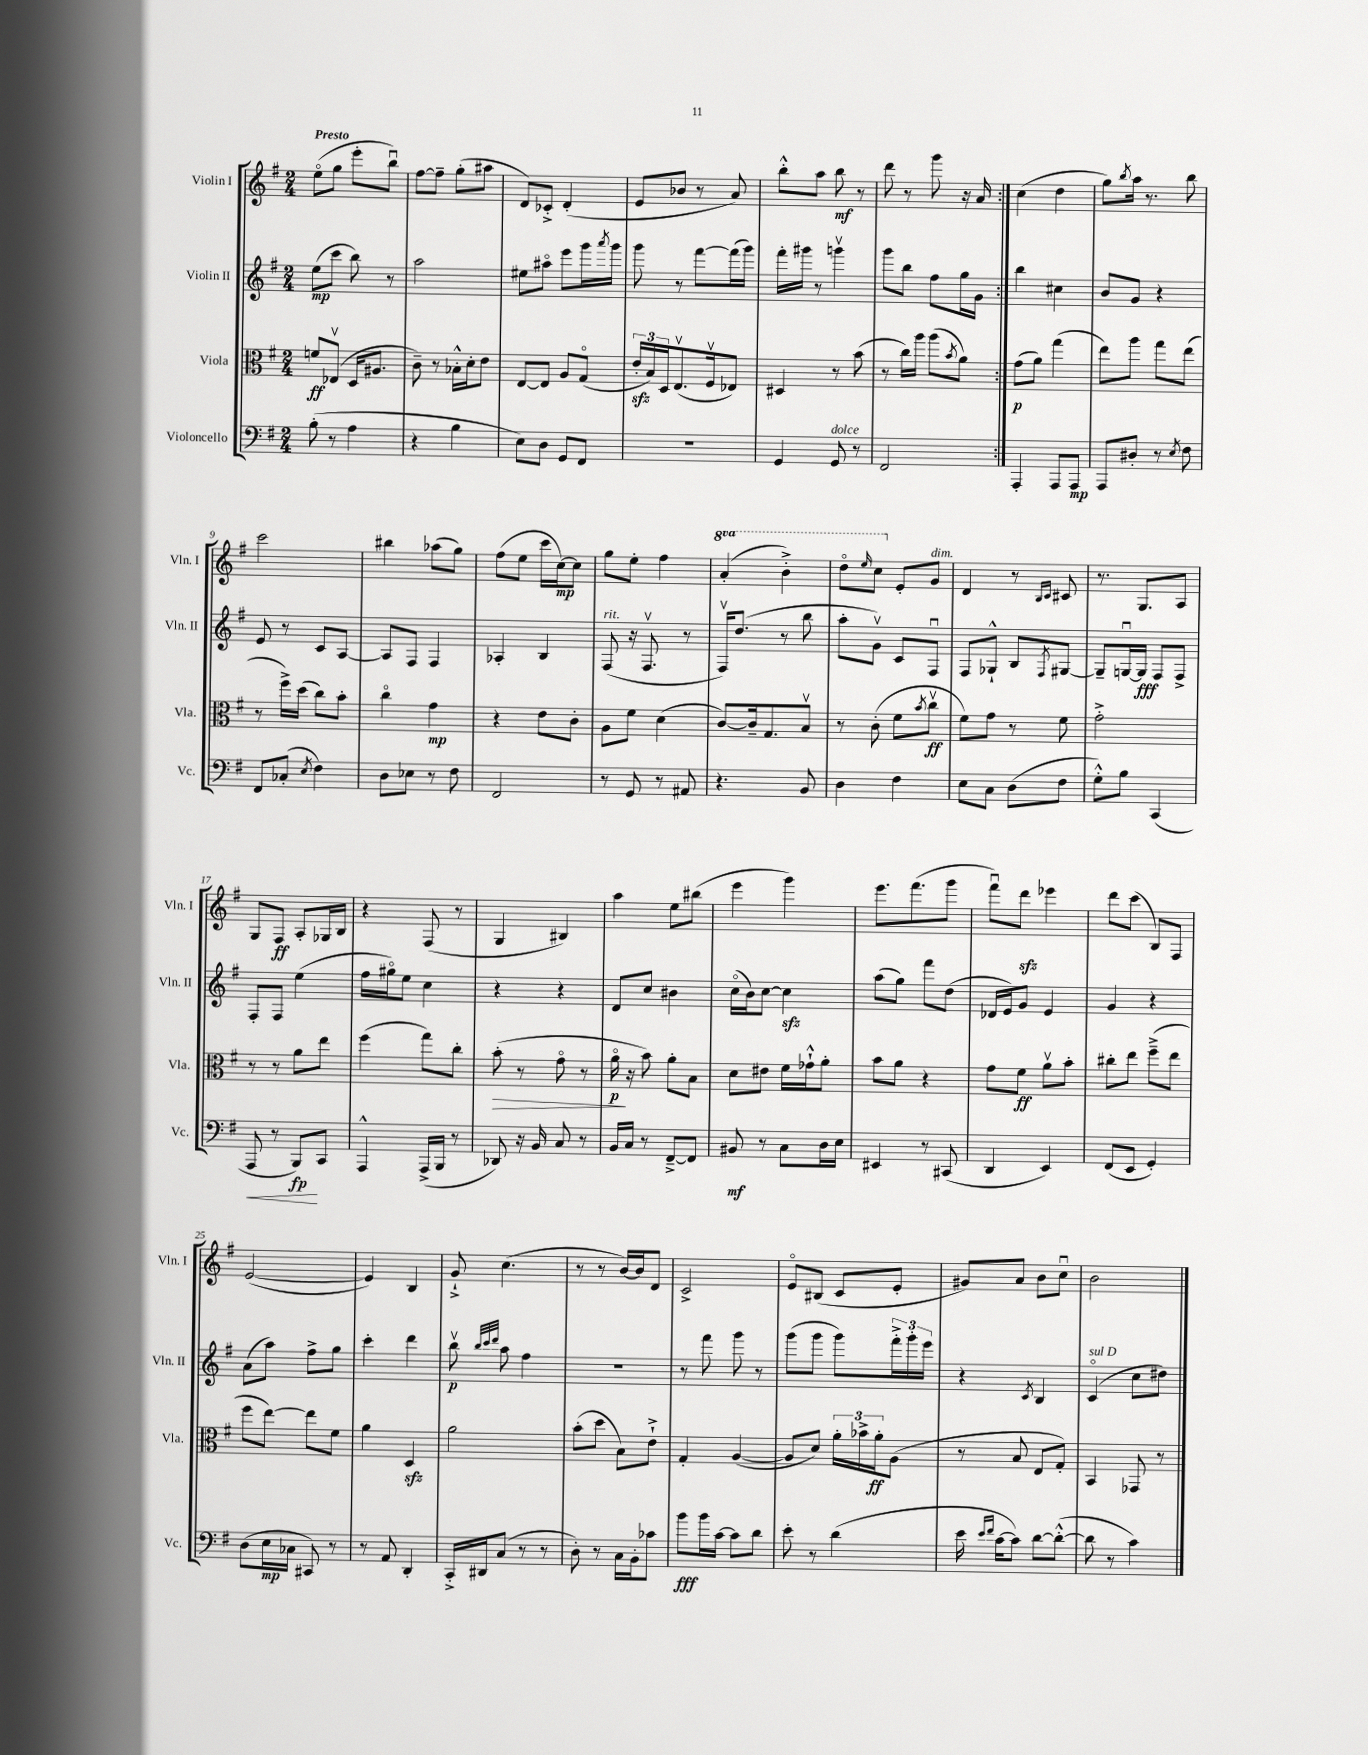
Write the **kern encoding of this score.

**kern	**kern	**kern	**kern
*staff4	*staff3	*staff2	*staff1
*clefF4	*clefC3	*clefG2	*clefG2
*k[f#]	*k[f#]	*k[f#]	*k[f#]
*M2/4	*M2/4	*M2/4	*M2/4
(8B'	8f	(8ee	(8eeo
8r	(8E-v	8ccc	8gg
4A	16D	8bb)	8eee'
.	8.A#	.	.
.	.	8r	8bbu)
=	=	=	=
4r	8c~)	2aa	[8ff#
.	8r	.	8ff#~]
4B	16B-'^^	.	(8gg'
.	16d'	.	.
.	8e	.	8aa#
=	=	=	=
8E)	[8E	8ee#	8d)
8D	8E]	8aa#o	8c-'^
8GG	8A	8eee	(4d'
8FF#	(8Go	16ggg	.
.	.	8qaaa	.
.	.	16ggg	.
=	=	=	=
2r	24e'	8ggg	8e
.	24B)	.	.
.	24D	.	.
.	(8.Ev	8r	8b-
.	.	[8fff#	8r
.	16F#v	.	.
.	8E-)	(16fff#]	8a)
.	.	16ggg)	.
=	=	=	=
4GG	4D#	16fff#'	8bb'^^
.	.	16ggg#	.
.	.	8r	8aa
8GG	8r	4gggv	8bb
8r	(8b	.	8r
=	=	=	=
2FF#	8r	8ggg	8ddd
.	16cc)	8bb	8r
.	16aa	.	.
.	(8aa	8ff#	8ggg
.	8qb	.	.
.	8a)	16gg	16r
.	.	16g	16a
=:|!	=:|!	=:|!	=:|!
4AAA'	(8g	4bb	(4cc
.	8a)	.	.
8AAA	(4gg	4cc#	4dd
8AAA	.	.	.
=	=	=	=
8AAA	8ee)	8b	8gg)
.	.	.	8qbb
8D#'	8aa	8g	16aa
.	.	.	8.r
8r	8gg	4r	.
8qE	.	.	.
8F#	(8ee	.	8bb
=	=	=	=
8FF#	8r	8e	2ccc
(8C-'	16ff#^)	8r	.
.	(16dd	.	.
8qE	.	.	.
4F#)	8cc)	8c	.
.	8b'	[8A	.
=	=	=	=
8D	4cco	8A]	4bb#
8E-	.	8F#	.
8r	4g	4F#	(8aa-
8F#	.	.	8gg)
=	=	=	=
2FF#	4r	4A-'	(8ff#
.	.	.	8ee
.	8e	4B	16ccc
.	.	.	[16cc)
.	8c'	.	8cc]
=	=	=	=
8r	8A	(8F#	8gg
8GG	8f#	16r	8ee'
.	.	8.F#v	.
8r	(4d	.	4ff#
8AA#	.	8r	.
=	=	=	=
4.r	[8c)	16F#v)	(4aa'
.	.	(8.dd	.
.	16c~]	.	.
.	8.G	.	.
.	.	8r	4bb'^)
8BB	8Bv	8bb	.
=	=	=	=
4D	8r	8aa'	8dddo
.	.	.	16qqeee
.	(8c'	8gv)	8ccc
4F#	8f#	8c	8e'
.	8qb	.	.
.	8ccv	8F#u	8g
=	=	=	=
8E	8f#)	8F#	4d
8C	8g	8G-`^^	.
(8D	8r	8B	8r
.	.	.	16qqB
.	.	8qF#	16qqc
8F#	8f#	[8G#	8c#
=	=	=	=
8G'^^)	2g'^	8G#~]	8.r
8B	.	[16Gu	.
.	.	16G]	8.G
(4CC	.	8F#	.
.	.	8F#^	8A
=	=	=	=
8AAA	8r	8F#'	8G
8r	8r	8F#	8F#
8BBB)	8a	(4ee	8A'
8CC	8ee	.	16G-
.	.	.	16B
=	=	=	=
4AAA^^	(4ff#	16ff#	4r
.	.	16gg#o)	.
.	.	8ee	.
(16AAA^	8gg)	4cc	(8F#
16BBB	.	.	.
8r	8cc'	.	8r
=	=	=	=
8DD-)	(8b'	4r	4G
16r	8r	.	.
16BB	.	.	.
8C	8go	4r	4B#)
8r	8r	.	.
=	=	=	=
16BB	16ao	8d	4aa
16C	16r	.	.
8r	8b)	8cc	.
[8FF#~^	8a'	4b#	8ee
8FF#]	8B	.	(8bb#
=	=	=	=
8BB#	8d	(16cco	4eee
.	.	16b)	.
8r	8e#	[8cc	.
8C	16f#	4cc]	4ggg)
.	16g-`^^	.	.
16D	8a'	.	.
16E	.	.	.
=	=	=	=
4EE#	8b	(8aa	8.eee
.	8a	8gg)	.
.	.	.	(8.fff#
8r	4r	8fff#	.
(8CC#	.	(8dd	8ggg
=	=	=	=
4DD	8g	16d-	8fff#u)
.	.	16e)	.
.	8f#	8g	8ddd
4EE)	8av	4e	4eee-
.	8b'	.	.
=	=	=	=
(8FF#	8cc#'	4g	8ddd
8EE	8ee	.	(8ccc
4GG')	(8ff#~^	4r	8B)
.	8ee	.	8F#
=	=	=	=
(8D	8ff#	(8a	([2e
16E	[8ee)	8aa)	.
16C-	.	.	.
8CC#)	8ee]	8ff#^	.
8r	8f#	8gg	.
=	=	=	=
8r	4a	4ccc'	4e])
8AA	.	.	.
4DD'	4D	4ddd	4B
=	=	=	=
16CC'^	2a	8bbv	8g`^
16DD#	.	.	.
.	.	32qqbb	.
.	.	32qqccc	.
.	.	32qqddd	.
(8C	.	8aa	(4.cc
8r	.	4ff#	.
8r	.	.	.
=	=	=	=
8D')	(8b'	2r	8r
8r	8dd	.	8r
16C	8B)	.	[16b)
16BB'	.	.	16b]
8c-	8e`^	.	8d
=	=	=	=
8b	4G'	8r	2c^
16b	.	8fff#	.
[16c	.	.	.
8c]	([4A	8ggg	.
8d	.	8r	.
=	=	=	=
8e'	8A]	(8ggg	8eo
8r	8d)	8ggg	(8B#
(4d	24a'	8ggg)	8c
.	24b-^	.	.
.	24a'	.	.
.	(8A	24fff#'^	8e'
.	.	24ggg'	.
.	.	24eee	.
=	=	=	=
16e	8r	4r	8g#)
16qqe	.	.	.
16qqf#	.	.	.
[16c	.	.	.
8c])	8B	.	8a
.	.	8qc	.
[8d	8E	4B	8b
(8d'^^_	8G')	.	8ccu
=	=	=	=
8d]	4BB	(4co	2b
8r	.	.	.
4c)	8GG-	8cc	.
.	8r	8dd#)	.
==	==	==	==
*-	*-	*-	*-
